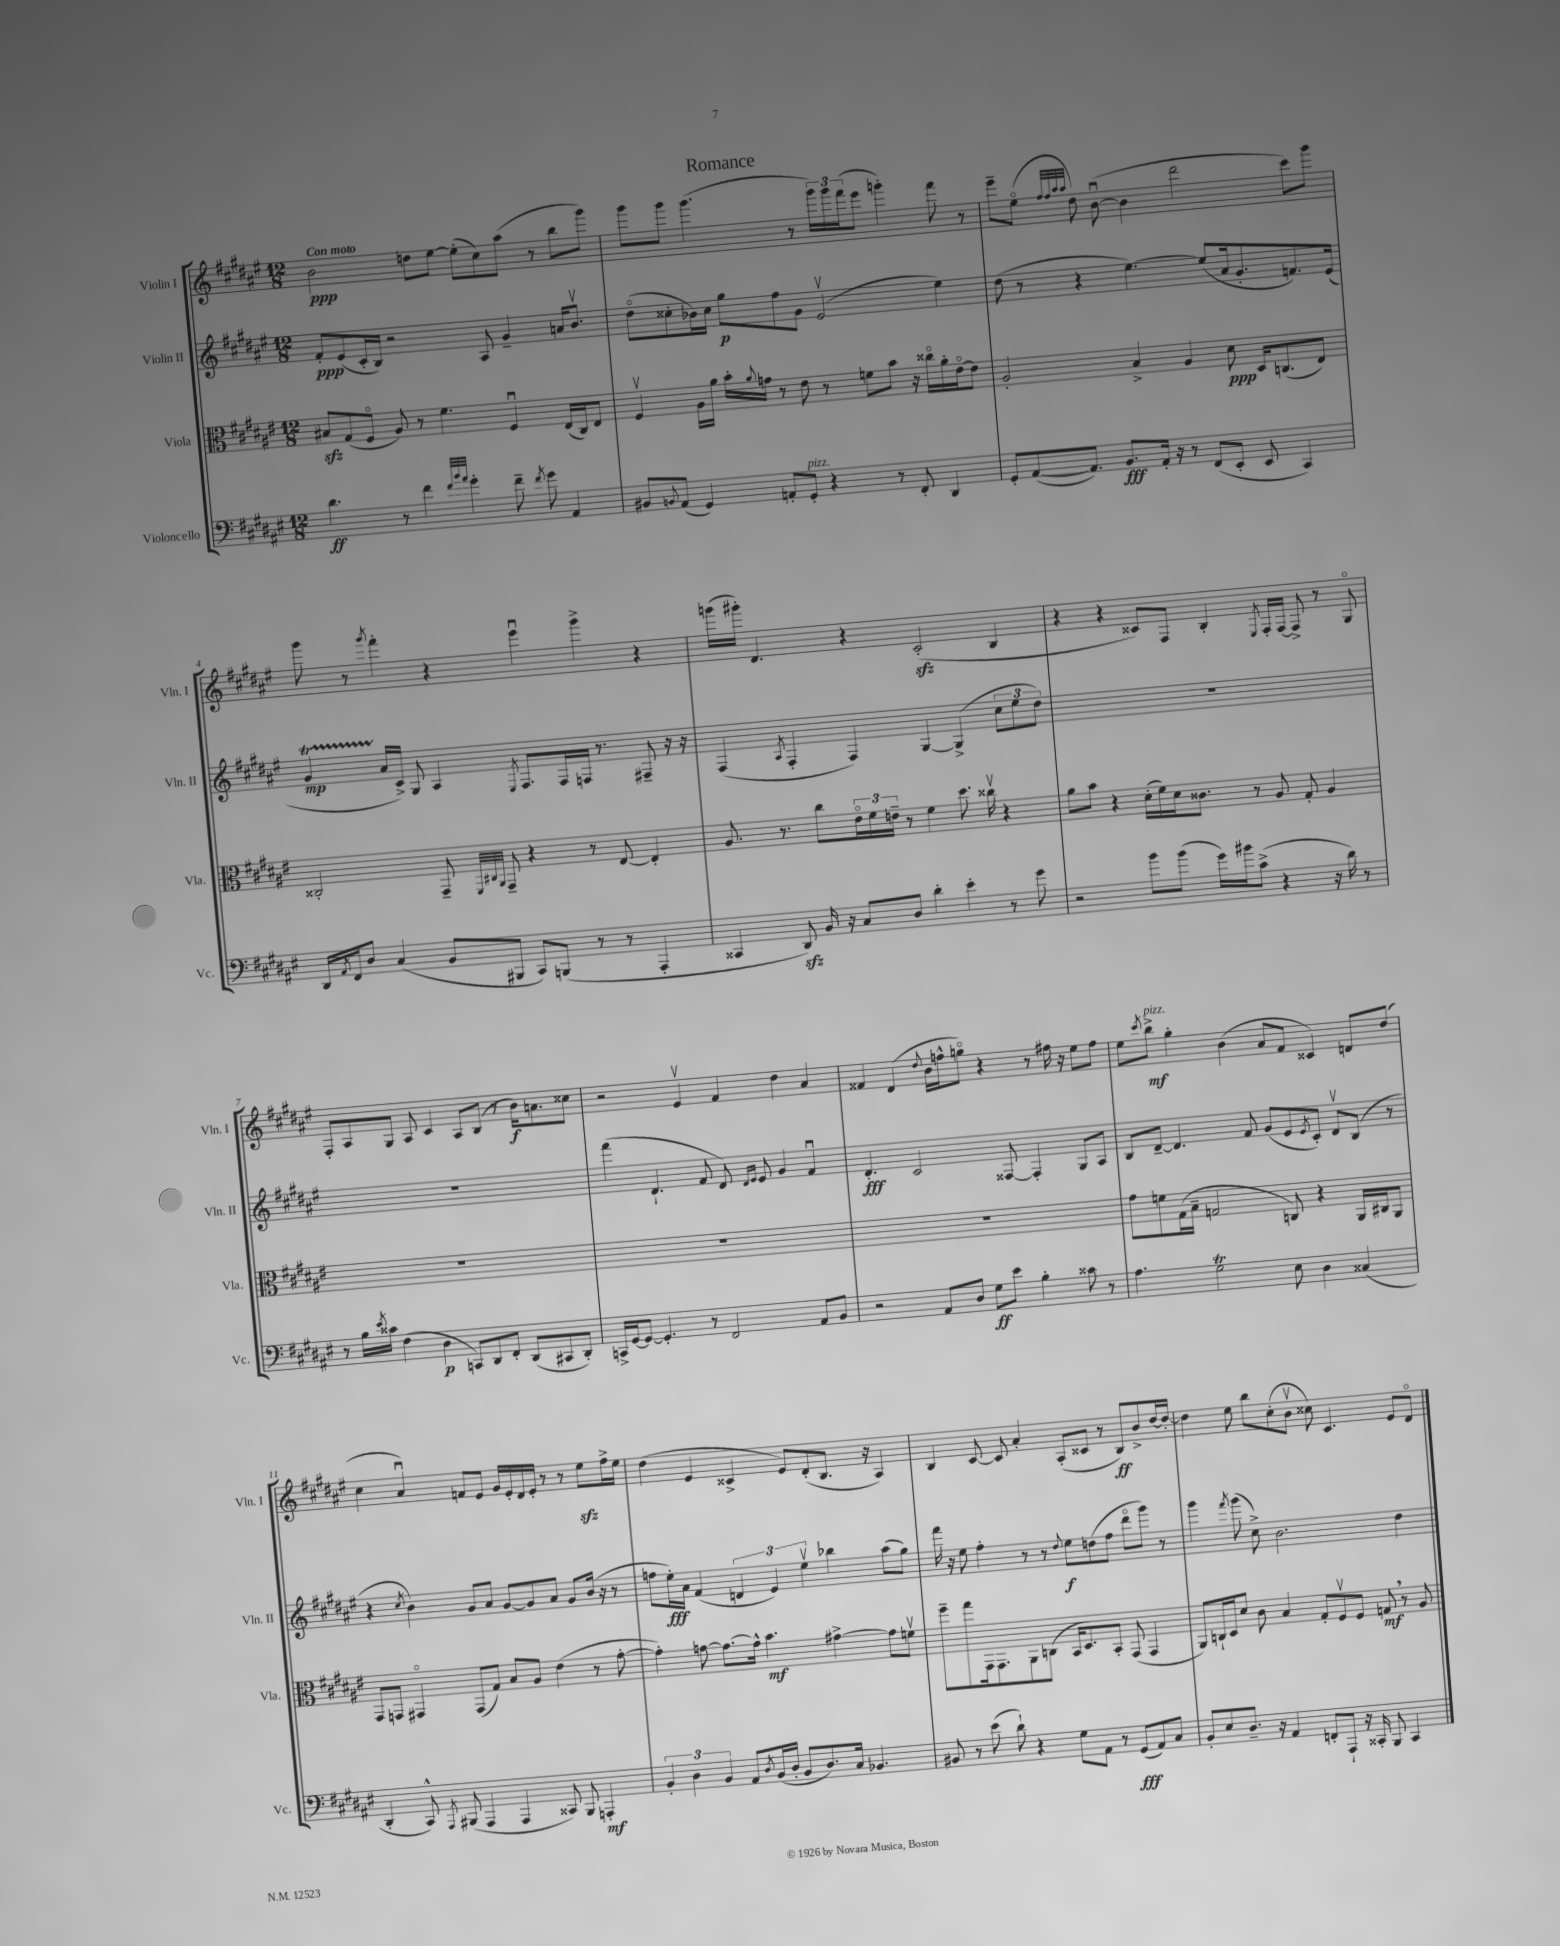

**kern	**kern	**kern	**kern
*staff4	*staff3	*staff2	*staff1
*clefF4	*clefC3	*clefG2	*clefG2
*k[f#c#g#d#a#e#]	*k[f#c#g#d#a#e#]	*k[f#c#g#d#a#e#]	*k[f#c#g#d#a#e#]
*M12/8	*M12/8	*M12/8	*M12/8
4.d#	8B#	8f#'	2b
.	(8G#	(8e#	.
.	8F#o	16c#'	.
.	.	16B)	.
8r	8A#)	2r	.
4f#	8r	.	8dd
.	4.f#	.	[8ee#
32qqf#	.	.	.
32qqb	.	.	.
32qqa#	.	.	.
4g#'	.	.	(8ee#']
.	.	8A#	8cc#)
8f#~	4F#u	4g#~	(8aa#
8qf#	.	.	.
8g#	.	.	8r
4AA#	(16E#	16a	8bb
.	16C#)	8.bv	.
.	8E#	.	8ggg#)
=	=	=	=
8BB#	4F#v	(8dd#o	8ggg#
8qqBB	.	.	.
(8AA#	.	8cc##'	8ggg#
4GG#)	16A#	16b-)	(4.ggg#
.	16a#	16cc##	.
.	16b'	8gg#	.
.	8qqa#	.	.
.	16g	.	.
8AA'	8r	8ff#	.
8GG#'	8e#	8g#	8r
4r	8r	(2e#v	24ggg#)
.	.	.	24ggg#
.	.	.	(24fff#
.	8f	.	8eee#
8r	8b	.	4ggg')
8FF#'	16r	.	.
.	16cc##o	.	.
4DD#	16a#'	4ee#)	8fff#
.	[16e#o	.	.
.	8e#]	.	8r
=	=	=	=
8GG#'	2A#'	(8dd#	8eee#~
([8AA#	.	8r	(8ee#o
.	.	.	32qqff#
.	.	.	32qqff#
.	.	.	32qqaa#
.	.	.	32qqaa#
8.AA#])	.	4r	8dd#)
.	.	.	([8bu
8.BB	.	.	.
.	4B^	[4.ee#)	4b]
16AA#'	.	.	.
16r	.	.	.
8r	4A#	.	2ddd#
(8FF#	.	(8ee#]	.
8EE#'	8d#	16a#	.
.	.	8.g#'	.
8EE#	16D#	.	.
.	(8.C	.	.
4CC#)	.	8.f)	8ccc#)
.	8E#)	.	8ggg#
.	.	(16e#	.
=	=	=	=
16DD#	2C##'	4g#	8ggg#
8qAA#	.	.	.
16FF#	.	.	.
8D#	.	.	8r
.	.	.	8qggg#
(4C#	.	16a#	4fff#'
.	.	16c#^)	.
.	.	8G#	.
8BB	8GG#~	4A#	4r
.	32qqFF#	.	.
.	32qqC#	.	.
.	32qqAA#	.	.
8BBB#	8GG#~	.	.
.	.	8qE#	.
8CC#)	4r	8.F#	4eee#u
(8BBB	.	.	.
.	.	16F#	.
8r	8r	16F	4ggg#^
.	.	8.r	.
8r	[8E#	.	.
4AAA#'	4E#']	8F#~	4r
.	.	16r	.
.	.	16r	.
=	=	=	=
4CC##	8.A#	(4F#	(16ggg
.	.	.	16ggg#')
.	.	.	4.d#
.	8.r	.	.
.	.	8qA#	.
8DD#)	.	4F#'	.
16BB	8cc#	.	.
16r	.	.	.
8C#	24e#o	4F#)	4r
.	24f#	.	.
.	24e~	.	.
8D#	8r	.	.
4d#'	4f#	[4G#	(2c#'
4e#'	8.dd#	(4G#^]	.
.	16cc##v	.	.
8r	4r	12cc#	4B
.	.	12ee#	.
8g#	.	.	.
.	.	12dd#)	.
=	=	=	=
2r	8a#	1.r	4r
.	8b	.	.
.	4r	.	4r
8b	(16d#'	.	8c##)
.	16f#)	.	.
(8b	16d#	.	8F#
.	8.c##	.	.
16g#)	.	.	4B'
16b#	.	.	.
(8c#^	8r	.	.
.	.	.	8qE#
4r	8A#	.	16F#'
.	.	.	[16F#
.	8G#'	.	8F#^]
16r	4A#	.	8r
16d#)	.	.	.
8r	.	.	8G#o
=	=	=	=
8r	1.r	1.r	8F#'
16B	.	.	8A#
8qe#	.	.	.
16c##	.	.	.
(4F#	.	.	8G#
.	.	.	8A#
4D#	.	.	4c#
8CC)	.	.	8A#
8DD#	.	.	(8B
8FF#'	.	.	8r
(8DD#	.	.	16b)
.	.	.	8.a
8CC#	.	.	.
8DD#')	.	.	8cc##
=	=	=	=
16CC^	1.r	(4fff#	2r
[16GG#	.	.	.
8GG#_	.	.	.
4.GG#']	.	4.d#`	.
.	.	.	4e#v
8r	.	8f#	.
2FF#	.	8d#)	4f#
.	.	16qqd#	.
.	.	16qqe#	.
.	.	8e#	.
.	.	4g#	4dd#
8AA#	.	4f#u	4a#
8BB	.	.	.
=	=	=	=
2r	1.r	4.d#'	4f##
.	.	.	(4d#
.	.	2c#	.
.	.	.	8qqdd#
8AA#	.	.	16b
.	.	.	16ff^^
8D#	.	.	8ggo)
8G#	.	.	4r
8e#	.	[8F##	.
4B'	.	4F##']	8r
.	.	.	16ff#
.	.	.	16r
8c##	.	8G#	8ee#
8r	.	8A#	8ff#
=	=	=	=
4.A#	8g#	8B	8ee#
.	.	.	8qccc#
.	8f	[8d#~	8bb^
.	(16G#	4.d#]	4gg#'
.	16B~	.	.
2G#	2G	.	.
.	.	.	(4b
.	.	8f#	.
.	.	(8g#	8a#
8E#	8C)	8e#	8f#
.	.	8qe#	.
4D#	4r	8c#')	4c##)
.	.	8d#v	.
(4C##	16AA#	(8B	8d
.	16C#	.	.
.	8AA#	8r	(8dd#
=	=	=	=
4DD#'	8GG#	4r	4cc#
.	8GG	.	.
.	.	8qcc#	.
8CC#^^)	4GG#o	4b)	4a#u)
8qAAA#	.	.	.
(8BBB#	.	.	.
4AAA#	(8GG#	8g#	8f
.	8G#)	8a#	8e#
4AAA#	8B	[8g#	16g#
.	.	.	16e#'
.	8A#	8g#]	16d#
.	.	.	16e#'
8CC##)	(4e#	8a#	8r
8BBB#	.	8g#	8r
4AAA'	8r	(16b	8ee#
.	.	16r	.
.	[8g#'	8r	16ff#^
.	.	.	16ee#
=	=	=	=
6BB'	4g#'])	8ff	(4dd#
.	.	16ee#')	.
6D#	.	.	.
.	.	16a#	.
.	[8g	(4f#	4e#
6BB	.	.	.
.	8.g_	.	.
8AA#	.	6d	4c##^
.	16g^^]	.	.
8qD#	.	.	.
(16BB	4.b	.	.
.	.	6e#)	.
16D#'	.	.	.
8BB	.	.	8e#)
.	.	6ee#v	.
8.D#)	.	.	(8d#'
.	[4g#^	4bb-	8.B
16C#	.	.	.
4.BB-	.	.	.
.	.	.	16r
.	8g#]	(8aa#	4A#)
.	8fv	8gg#)	.
=	=	=	=
8BB#	8ff#~	16fff#	4B
.	.	16r	.
8r	8gg#	8ee#	.
(8e#	16GG#	4ff#'	[8c#
.	8.GG#	.	.
8d#`)	.	.	8c#]
4r	8AA#	8r	4a#'
.	(8C	8r	.
.	.	8qqdd#	.
8G#	16BB	8ee#	(8A#'
.	8.D#)	.	.
8AA#	.	(8dd	8c##
8r	8BB'	8ff#	8r
(8GG#	(8GG#	8ddd#o	8B)
8AA#)	4GG#	8ggg#)	8b^
8C#	.	8r	[16dd#
.	.	.	16dd#'_
=	=	=	=
8BB'	8AA#)	4ggg#	4dd#]
8E#	16C`	.	.
.	16D#	.	.
.	.	8qfff#	.
8.D#~	8d#	(8ggg#	8ee#
.	8c#	8cc#^)	8bb
16r	.	.	.
4AA#	4B	2.b	(8cc#'
.	.	.	8bv
8FF'	8G#'	.	8cc##)
8AAA#`	8F#v	.	4.c#
16r	8F#	.	.
16CC##'	.	.	.
8BBB	8G	.	.
4CC##	8r	4dd#	8e#
.	8A#	.	8d#o
==	==	==	==
*-	*-	*-	*-
